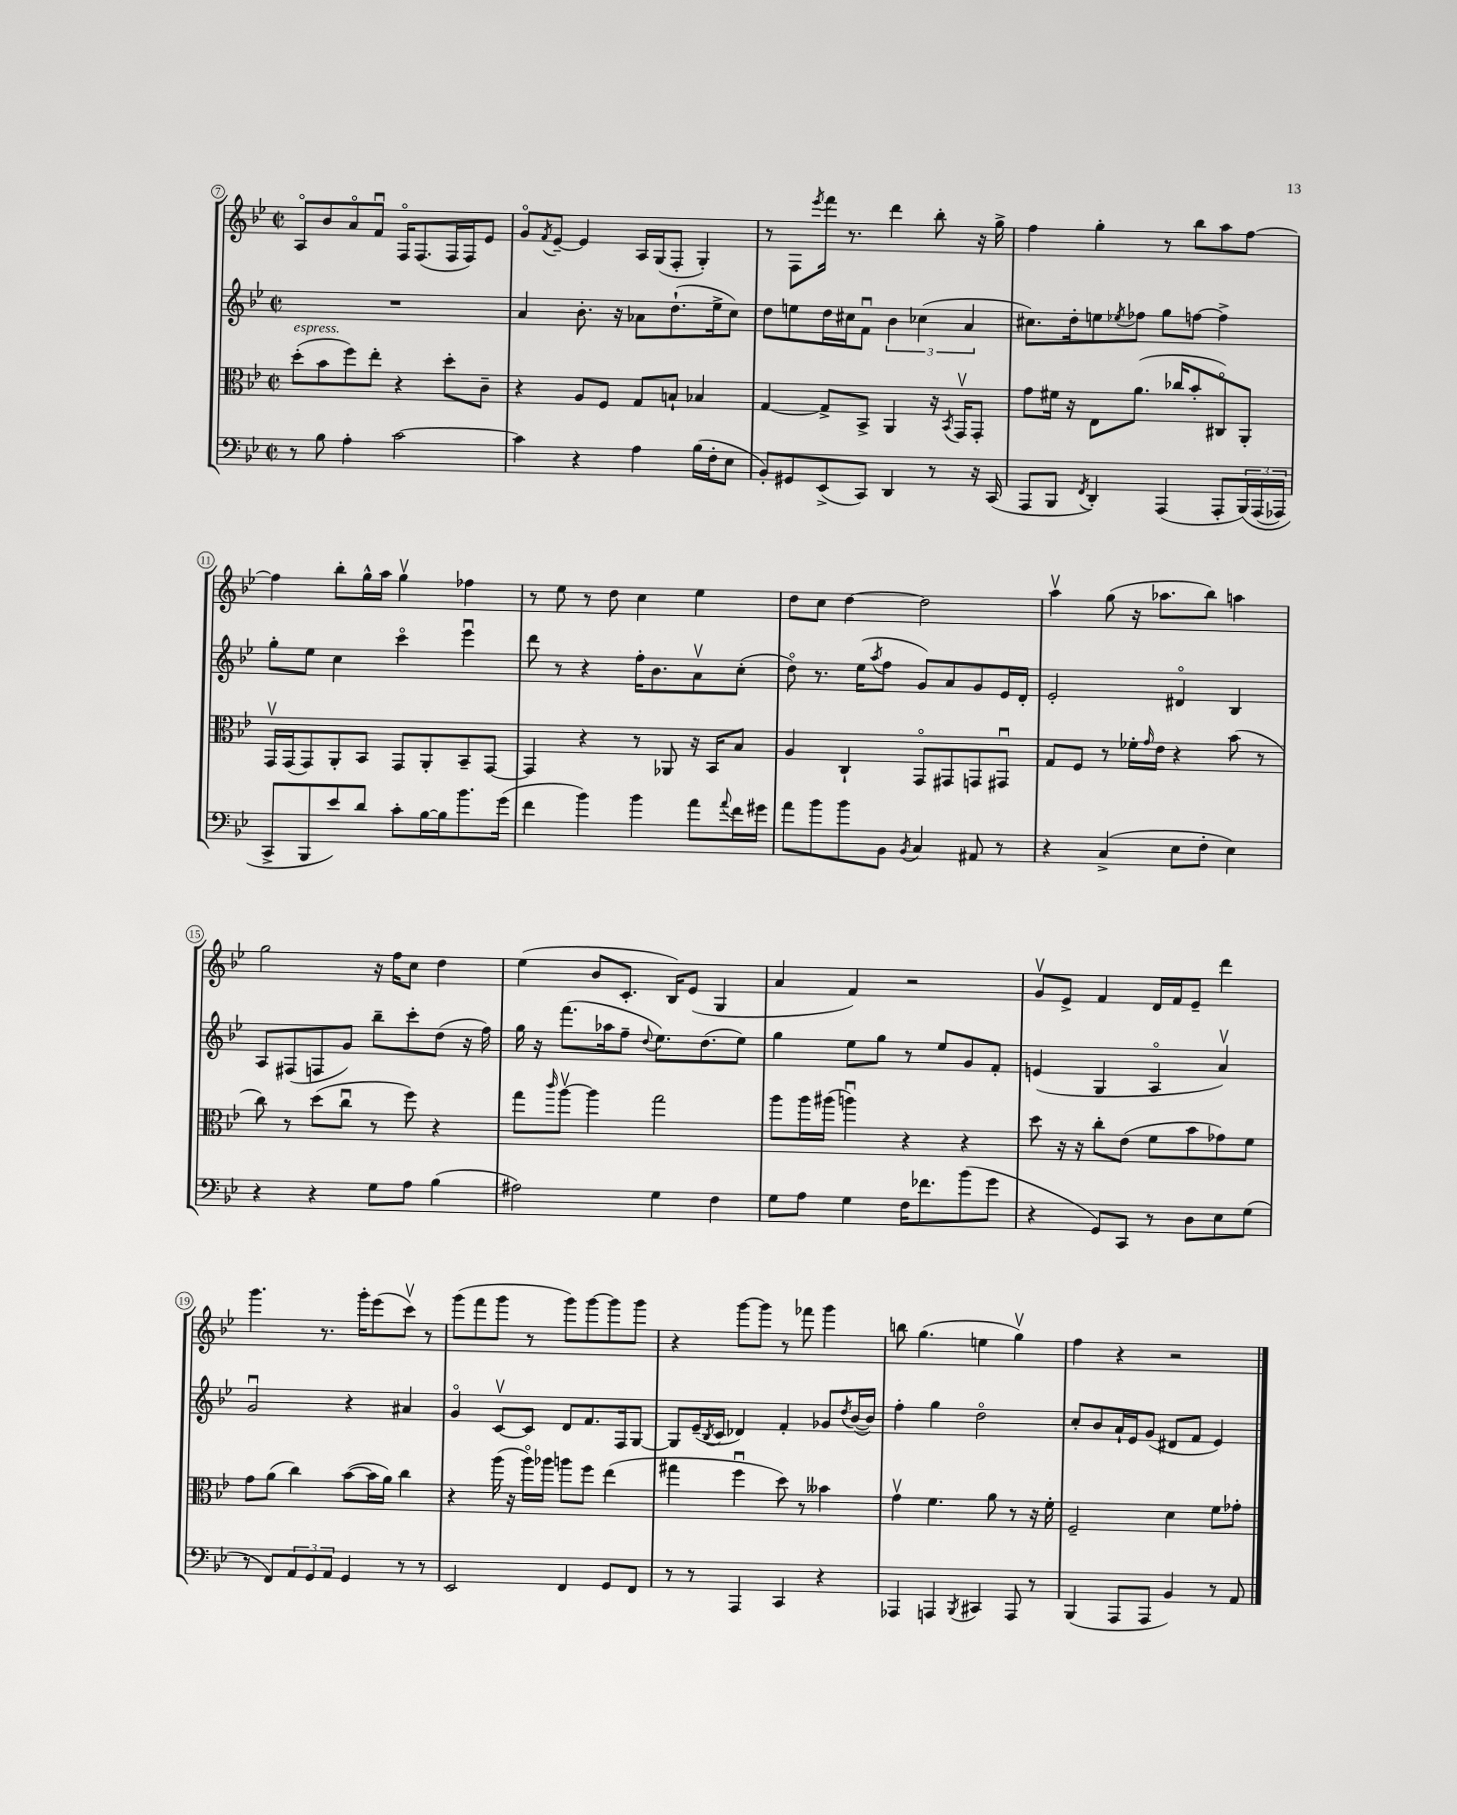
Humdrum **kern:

**kern	**kern	**kern	**kern
*staff4	*staff3	*staff2	*staff1
*clefF4	*clefC3	*clefG2	*clefG2
*k[b-e-]	*k[b-e-]	*k[b-e-]	*k[b-e-]
*M2/2	*M2/2	*M2/2	*M2/2
*met(c|)	*met(c|)	*met(c|)	*met(c|)
8r	(8dd'	1r	8Ao
8B-	8b-	.	8b-
4A'	8ff)	.	8ao
.	8ee-'	.	8fu
[2c	4r	.	16Fo
.	.	.	(8.F
.	8dd'	.	16F
.	.	.	16F)
.	8c~	.	8e-
=	=	=	=
4c]	4r	4a	8go
.	.	.	8qf
.	.	.	[8e-~
4r	8A	8.b-'	4e-]
.	8F	.	.
.	.	16r	.
4A	8G	8a-	16A
.	.	.	(16G
.	8B`	(8.dd`	8F'
(16B-	4B-	.	4G')
16F'	.	16ee-^	.
8E-	.	8cc)	.
=	=	=	=
8BB-')	[4G	8dd	8r
8GG#	.	8ee	8F
.	.	.	8qeee-
(8EE-^	8G^]	16dd	16fff
.	.	16cc#	8.r
8CC)	8BB-^	8fu	.
4DD	4AA	6b-	4ddd
.	.	(6cc-	.
8r	16r	.	8bb-'
.	8qBB-	.	.
.	16GGv	.	.
.	.	6a	.
16r	8GG'	.	16r
(16CC	.	.	16gg^
=	=	=	=
8AAA	8g	8.cc#)	4ff
8BBB-	16f#	.	.
.	16r	16dd'	.
8qFF	.	.	.
4DD')	8E-	8ee	4gg'
.	.	8qee-	.
.	(8.a	8ff-	.
(4AAA	.	8gg	8r
.	16cc-	.	.
.	8b-'	[8ff	8bb-
8AAA'	8C#o)	4ff^]	8aa
&(24BBB-)	8AA'	.	[8ff
(24AAA	.	.	.
24AAA-)	.	.	.
=	=	=	=
8CC^	16GGv	8gg'	4ff]
.	(16GG	.	.
8BBB-	8GG)	8ee-	.
8e-&)	8AA'	4cc	8bb-'
8d	8BB-	.	16gg^^
.	.	.	16aa
8c'	8GG	4ccco	4ggv
[16B-	8AA'	.	.
16B-]	.	.	.
8.b-	8BB-~	4eee-u	4ff-
.	[8GG	.	.
(16g	.	.	.
=	=	=	=
4f	4GG]	8ddd	8r
.	.	8r	8ee-
4b-)	4r	4r	8r
.	.	.	8dd
4b-	8r	16ff'	4cc
.	.	8.b-	.
.	8AA-	.	.
8a	16r	8av	4ee-
.	16BB-	.	.
8qqa	.	.	.
16f	8B-	(8cc'	.
16g#	.	.	.
=	=	=	=
8a	4A	8ddo)	8dd
8b-	.	8.r	8cc
8b-	4C`	.	[4dd
.	.	(16ee-	.
.	.	8qaa	.
8BB-	.	8ff	.
8qBB-	.	.	.
4C	8GGo	8g)	2dd]
.	8GG#	8a	.
8AA#	8GG	8g	.
8r	8GG#u	16e-	.
.	.	16d'	.
=	=	=	=
4r	8G	2e-'	4aav
.	8F	.	.
(4C^	8r	.	(8gg
.	16f-'	.	16r
.	16qqg	.	.
.	16e-	.	8.aa-
8E-	4r	4d#o	.
8F'	.	.	8bb-)
4E-)	(8b-	4B-	4aa
.	8r	.	.
=	=	=	=
4r	8cc)	8A	2gg
.	8r	(8F#	.
4r	(8dd	8F	.
.	8ccu	8g)	.
8G	8r	8bb-~	16r
.	.	.	16ff
8A	8ff)	8ccc'	8cc
(4B-	4r	(8dd	4dd
.	.	16r	.
.	.	16ff)	.
=	=	=	=
2A#)	8gg	16gg	(4ee-
.	.	16r	.
.	16qqccc	.	.
.	[8aav	(8.fff	.
.	4aa]	.	8b-
.	.	16aa-	.
.	.	8ff~	8.c'
.	.	8qqdd	.
4G	2gg	8.ee-)	.
.	.	.	16B-)
.	.	.	(8e-
.	.	(8.dd	.
4F	.	.	4G
.	.	8ee-)	.
=	=	=	=
8G	8aa	4gg	4a
8A	16aa	.	.
.	(16aa#	.	.
4G	4aau)	8ee-	4f)
.	.	8gg	.
16F	4r	8r	2r
8.f-	.	.	.
.	.	8ee-	.
(8b-	4r	8g	.
8g	.	8f'	.
=	=	=	=
4r	8dd	(4e	8gv
.	16r	.	8e-^
.	16r	.	.
8GG)	8cc'	4G	4f
8CC	(8e-	.	.
8r	8f	4Ao	16d
.	.	.	16f
8D	8b-	.	8e-~
8E-	8g-)	4av)	4ddd
(8G	8f	.	.
=	=	=	=
8r	8g	2gu	4.ggg
8FF)	(8a	.	.
12AA	4cc)	.	.
12GG	.	.	.
.	.	.	8.r
12AA	.	.	.
4GG	([8b-	4r	.
.	.	.	16ggg'
.	16b-]	.	(8eee-
.	16a)	.	.
8r	4cc	4a#	8cccv)
8r	.	.	8r
=	=	=	=
2EE-	4r	4go	(8ggg
.	.	.	8fff
.	(16aa	[8cv	8ggg
.	16r	.	.
.	16aao)	8c]	8r
.	16aa-	.	.
4FF	8aa	8d	8ggg)
.	8ff	8.f	[8ggg
8GG	(4ee-	.	8ggg]
.	.	16F	.
8FF	.	[8G	8ggg
=	=	=	=
8r	4gg#	8G]	4r
8r	.	(16e-~	.
.	.	8qB-	.
.	.	16c	.
4AAA	4ffu	4d-)	[8ggg
.	.	.	8ggg]
4CC	8dd)	4f'	8r
.	8r	.	8fff-
4r	4b--	8g-	4ggg
.	.	8qdd	.
.	.	([16b-	.
.	.	16b-])	.
=	=	=	=
4AAA-	4gv	4ff'	8bb
.	.	.	(4.gg
4AAA	4.f	4gg	.
8qBBB-	.	.	.
4CC#	.	2ddo	4ee
.	8a	.	.
8AAA	8r	.	4ggv)
8r	16r	.	.
.	16f'	.	.
=	=	=	=
(4BBB-	2F~	8cc'	4ff
.	.	8b-	.
8AAA	.	16a`	4r
.	.	16e-	.
8AAA	.	(8g	.
4BB-)	4d	8d#	2r
.	.	8f	.
8r	8f	4e-)	.
8AA	8g-'	.	.
==	==	==	==
*-	*-	*-	*-
